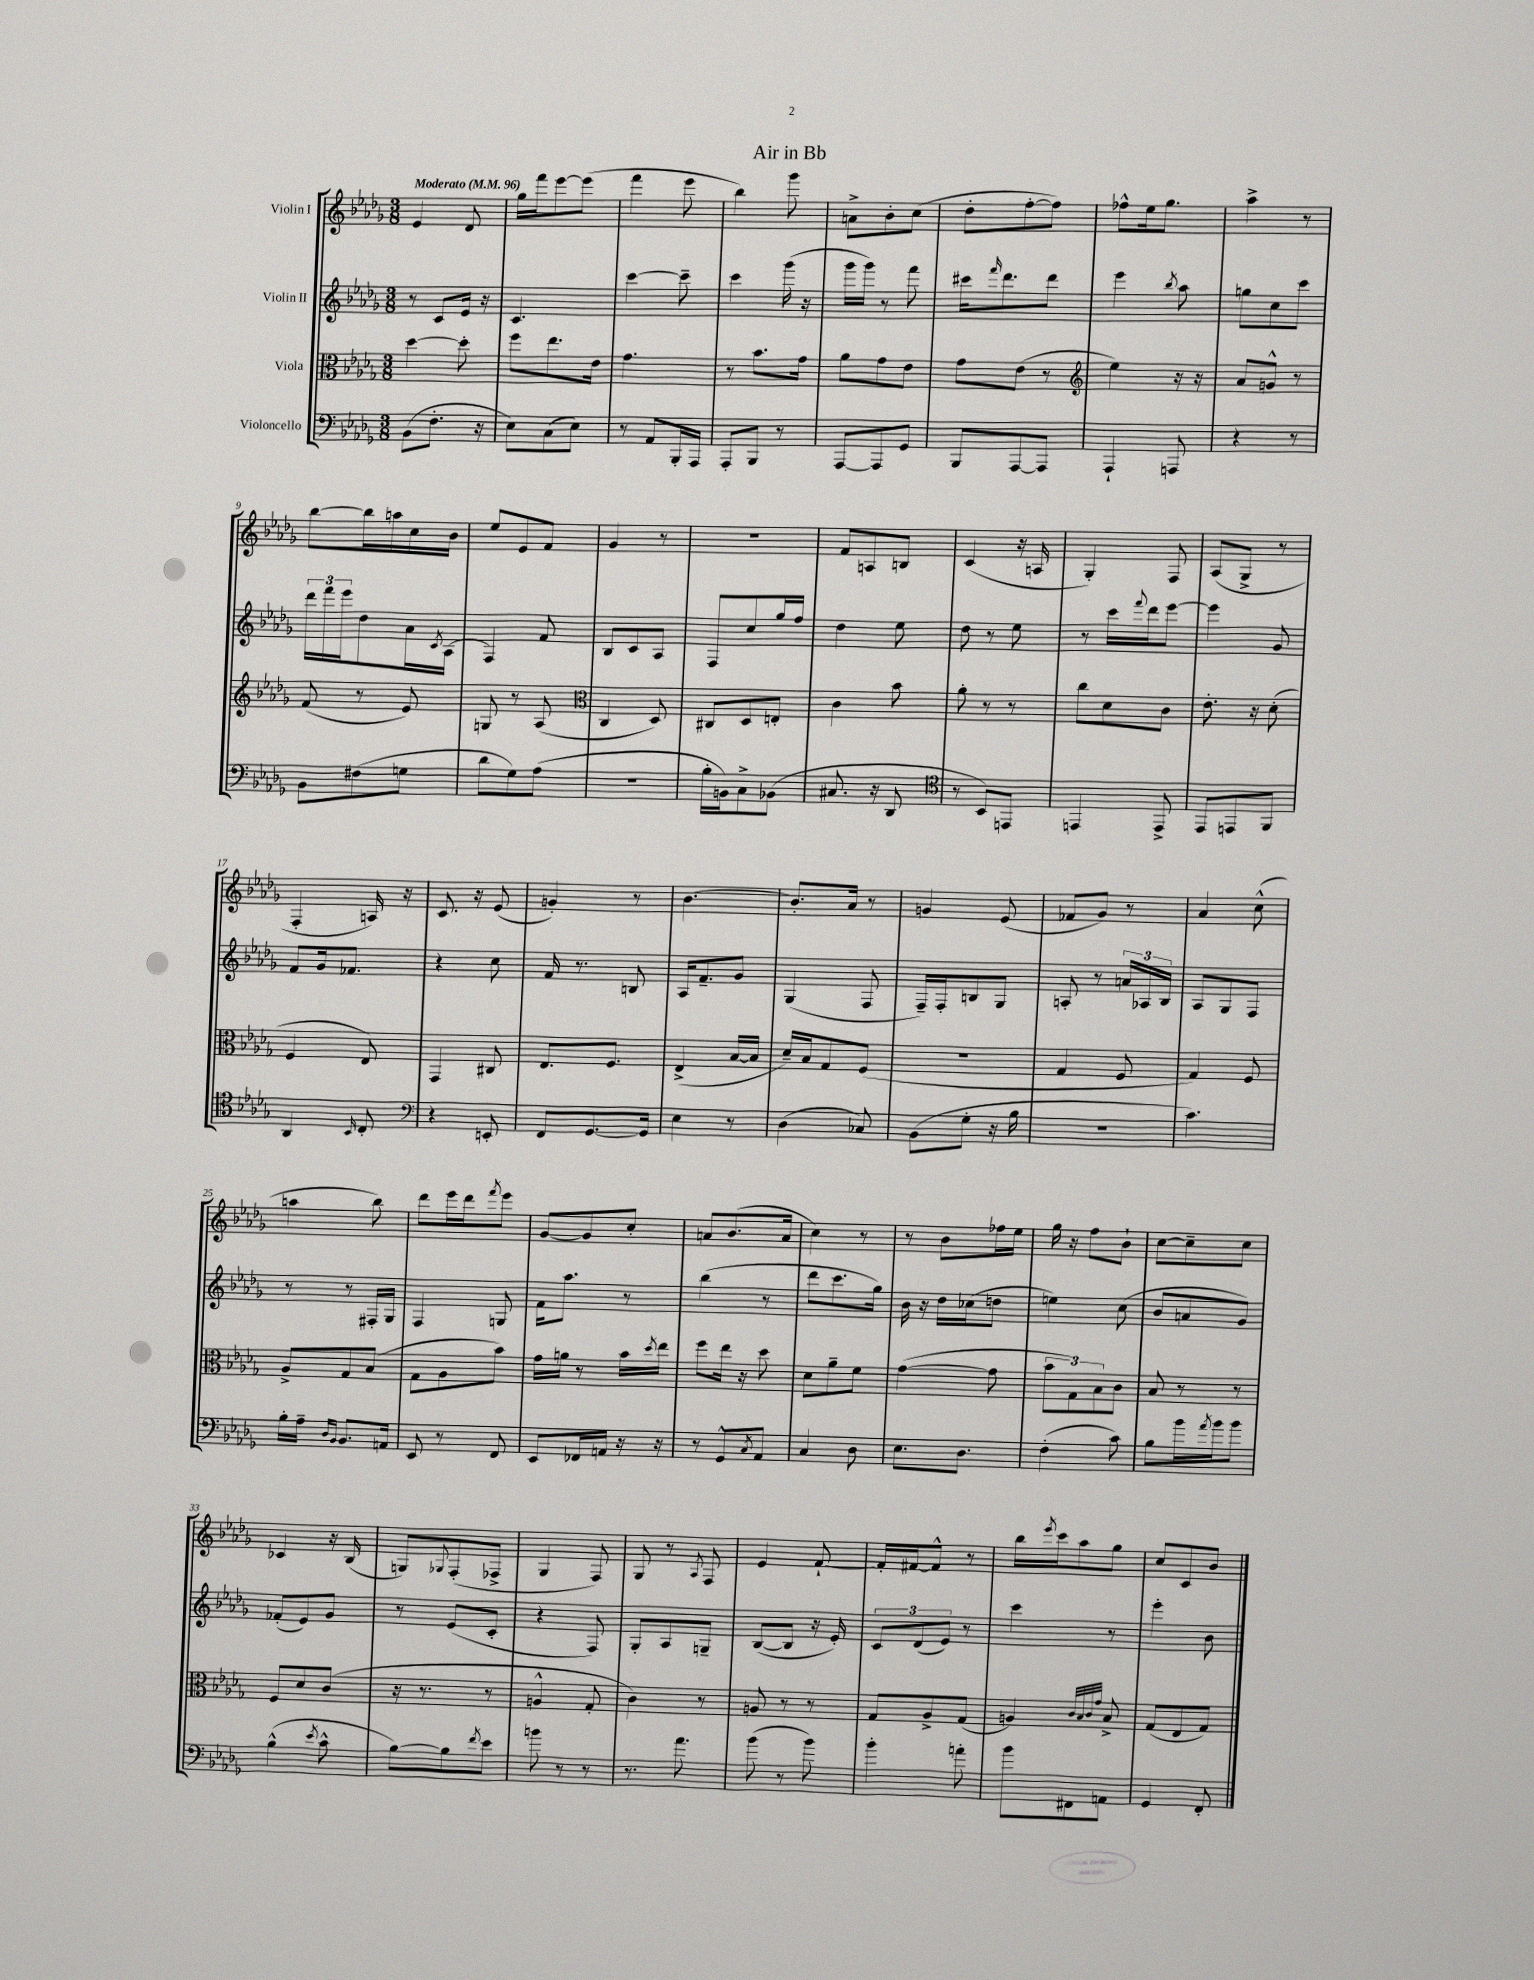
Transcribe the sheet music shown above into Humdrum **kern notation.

**kern	**kern	**kern	**kern
*part4	*part3	*part2	*part1
*staff4	*staff3	*staff2	*staff1
*I"Violoncello	*I"Viola	*I"Violin II	*I"Violin I
*clefF4	*clefC3	*clefG2	*clefG2
*k[b-e-a-d-g-]	*k[b-e-a-d-g-]	*k[b-e-a-d-g-]	*k[b-e-a-d-g-]
*M3/8	*M3/8	*M3/8	*M3/8
*MM96	*MM96	*MM96	*MM96
=1	=1	=1	=1
!	!	!	!LO:TX:a:B:t=Moderato
(8BB-\L	[4dd-\	8r	4e-/
8.F'\J	.	8c/L	.
.	8dd-'\]	16e-/Jk	8d-/
16r	.	16r	.
=2	=2	=2	=2
8E-\L)	8ff\L	4.c/	16gg-\LL
.	.	.	16fff\J
(8C\	8.ee-\	.	[8eee-\
8E-\J)	.	.	(8eee-\J]
.	16e-\Jk	.	.
=3	=3	=3	=3
8r	4.g-\	[4ccc\	4fff\
8AA-/L	.	.	.
16BBB-'/L	.	8ccc~\]	8eee-\
16AAA-/JJ	.	.	.
=4	=4	=4	=4
8AAA-'/L	8r	4ccc\	4bb-\)
8BBB-/J	8.b-\L	.	.
8r	.	(16ggg-\	8ggg-\
.	16g-\Jk	16r	.
=5	=5	=5	=5
[8AAA-/L	8a-\L	16ggg-\LL	8an^\L
.	.	16ggg-\JJ)	.
8AAA-/]	8g-\	8r	8b-'\
8GG-/J	8e-\J	8fff\	(8cc\J
=6	=6	=6	=6
8BBB-/L	8g-\L	16ccc#X\KL	8dd-'\L
.	.	16qqfff/	.
.	.	8.ddd-\	.
[8AAA-/	(8e-\J	.	[8ff'\
8AAA-/J]	8r	8ddd-\J	8ff\J])
=7	=7	=7	=7
*	*clefG2	*	*
4AAA-`/	4ee-\)	4eee-\	8ff-X^^\L
.	.	.	16ee-\k
.	.	.	8.gg-\J
.	.	8qbb-/	.
8AAAn/	16r	8aa-\	.
.	16r	.	.
=8	=8	=8	=8
4r	8a-/L	8ggn\L	4aa-^\
.	8gn^^/J	8cc\	.
8r	8r	8ccc\J	8r
!!LO:LB:g=z
=9	=9	=9	=9
8BB-\L	(8f/	24ddd-\LL	[8bb-\L
.	.	24fff\	.
.	.	24eee-\J	.
(8F#X\	8r	8dd-\	16bb-\L]
.	.	.	16aan\
8Gn\J	8e-/)	16a-\L	16cc\
.	.	8qc/	.
.	.	(16A-\JJ	16b-\JJ
=10	=10	=10	=10
8d-\L	8Gn/	4F/)	8ee-/L
8G-\)	8r	.	8e-/
(8A-\J	(8A-/	8f/	8f/J
=11	=11	=11	=11
*	*clefC3	*	*
4.r	4C/	8B-/L	4g-/
.	.	8c/	.
.	8D-/)	8A-/J	8r
=12	=12	=12	=12
16B-'\LL	8C#X/L	8F/L	4.r
16BBn\J)	.	.	.
8C^\	8D-/	8cc/	.
(8BB-X\J	8En'/J	16gg-/L	.
.	.	16ff/JJ	.
=13	=13	=13	=13
8.C#X/	4c\	4dd-\	8f/L
.	.	.	8An/
16r	.	.	.
8DD-/	8b-\	8ee-\	8Bn/J
=14	=14	=14	=14
*clefC4	*	*	*
8r	8a-'\	8dd-\	(4c/
8BB-/L)	8r	8r	.
8EEn/J	8r	8ee-\	16r
.	.	.	16An/
=15	=15	=15	=15
4EEn/	8cc\L	8r	4G-'/)
.	8d-\	16ccc\LL	.
.	.	8qqfff/	.
.	.	16ddd-\J	.
8EE^/	8c\J	[8eee-\J	8F/
=16	=16	=16	=16
8EE-/L	8.e-'\	4eee-\]	(8A-/L
8EEn/	.	.	8G-^/J
.	16r	.	.
8FF/J	(8d-'\	8g-/	8r
!!LO:LB:g=z
=17	=17	=17	=17
4AA-/	4F/	8f/L	4F'/
.	.	16g-/k	.
.	.	8.f-X/J	.
16qqBB-/	.	.	.
8C'/	8E-/)	.	16An/)
.	.	.	16r
=18	=18	=18	=18
*clefF4	*	*	*
4r	4GG-/	4r	8.c/
.	.	.	16r
8EEn'/	8C#X/	8cc\	(8e-/
=19	=19	=19	=19
8FF/L	8.E-/L	16f/	4gn'/)
.	.	8.r	.
[8.GG-/	.	.	.
.	8.F/J	.	.
.	.	8Bn/	8r
16GG-/Jk]	.	.	.
=20	=20	=20	=20
4E-\	(4E-^/	16A-/KL	[4.b-\
.	.	8.f~/	.
8r	[16B-/LL	8g-/J	.
.	16B-/JJ]	.	.
=21	=21	=21	=21
(4D-\	16d-~/LL)	(4G-/	8.b-'/L]
.	16B-/J	.	.
.	8G-/	.	.
.	.	.	16a-/Jk
8C-X/)	(8F/J	8F/	8r
=22	=22	=22	=22
(8BB-\L	4.r	16F~/LL)	4gn/
.	.	16F'/J	.
8G-'\J	.	8Bn/	.
16r	.	8G-/J	(8e-/
16B-\	.	.	.
=23	=23	=23	=23
4.r	4G-/	8An'/	8f-X/L
.	.	8r	8g-/J)
.	8F/	24an/LL	8r
.	.	24A-X/	.
.	.	24B-/JJ	.
=24	=24	=24	=24
4.c\)	4G-/)	8A-/L	4a-/
.	.	8G-/	.
.	8F/	8F/J	(8cc^^\
!!LO:LB:g=z
=25	=25	=25	=25
16B-'\LL	8A-^/L	8r	4aan\
16A-~\JJ	.	.	.
16qqD-/LL	.	.	.
16qqBB-/JJ	.	.	.
8.BB-/L	8G-/	8r	.
.	(8B-/J	16F#X'/LL	8bb-\)
16AAn/Jk	.	16G-/JJ	.
=26	=26	=26	=26
8EE-/	8G-\L	4F/	8ddd-\L
8r	8A-\	.	16eee-\L
.	.	.	16ddd-\J
.	.	.	8qfff/
8FF/	8b-\J)	8Gn/	8eee-\J
=27	=27	=27	=27
8EE-/L	16g-\LL	16f\KL	[8g-/L
.	16an\JJ	8.aa-\J	.
16FF-X/L	8r	.	8g-/]
16AAn/JJ	.	.	.
16r	16b-\LL	8r	8cc'/J
.	8qdd-/	.	.
16r	16ee-\JJ	.	.
=28	=28	=28	=28
8r	8ff\L	(4bb-\	8an/L
8GG-^^/L	16ee-\Jk	.	(8.b-/
.	16r	.	.
8qC/	.	.	.
8AA-/J	8dd-\	8r	.
.	.	.	16a/Jk
=29	=29	=29	=29
4C/	8d-\L	8ddd-\L	4cc\)
.	8a-~\	8.ccc\	.
8D-\	8f\J	.	8r
.	.	16gg-\Jk)	.
=30	=30	=30	=30
8.E-\L	([4g-\	16b-\	8r
.	.	16r	.
.	.	16dd-\LL	8b-\L
8.D-\J	.	(16cc-X\J	.
.	8g-\]	8ddn\J	16ff-X\L
.	.	.	16ee-\JJ
=31	=31	=31	=31
(4F'\	12b-\L	4een\)	16gg-\
.	.	.	16r
.	12G-\)	.	.
.	.	.	8ff\L
.	12B-\	.	.
8c\)	8c\J	(8cc\	8b-`\J
=32	=32	=32	=32
8B-\L	8B-/	8b-/L	[8cc\L
16b-\L	8r	8an/	8cc~\]
8qa-/	.	.	.
16b-\J	.	.	.
8b-\J	8r	8g-/J)	8cc\J
!!LO:LB:g=z
=33	=33	=33	=33
(4B-^^\	8F/L	(8f-X'/L	4c-X/
.	8d-/	8e-/)	.
8qe-/	.	.	.
8c^^\	(8c/J	8g-/J	16r
.	.	.	(16B-/
=34	=34	=34	=34
[8B-\L)	16r	8r	8Gn/L)
.	8.r	.	.
.	.	.	8qqG-X/
8B-\]	.	(8e-/L	(8F'/
8qf/	.	.	.
8e-\J	8r	8c'/J	8F-X^/J
=35	=35	=35	=35
8bn\	4An^^/	4r	4G-/
8r	.	.	.
8r	8G-'/	8F/)	8F/)
=36	=36	=36	=36
8.r	4c\)	8G-'/L	8G-/
.	.	8A-/	8r
8.a-\	.	.	.
.	.	.	8qA-/
.	8r	8Gn~/J	8F/
=37	=37	=37	=37
(8b-\	8An/	([8B-/L	4e-/
8r	8r	8B-/J]	.
8b-\)	8r	16r	[8f`/
.	.	16e-'/)	.
=38	=38	=38	=38
4b-'\	8G-/L	12c/L	16f'/LL]
.	.	.	[16f#X/J
.	.	(12d-/	.
.	8A-^/	.	8f#^^/J]
.	.	12e-/J)	.
8an'\	(8G-/J	8r	8r
=39	=39	=39	=39
8b-\L	4An/)	4ccc\	16bb-\LL
.	.	.	8qeee-/
.	.	.	16ccc\J
8FF#X\	.	.	8aa-\
.	32qqc/LLL	.	.
.	32qqB-/	.	.
.	32qqc/	.	.
.	32qqg-/JJJ	.	.
8AAn\J	8B-^/	8r	8gg-\J
=40	=40	=40	=40
4GG-/	(8G-/L	4eee-'\	8cc/L
.	8E-/	.	8c/
8FF'/	8G-/J)	8b-\	8b-/J
==	==	==	==
*-	*-	*-	*-
